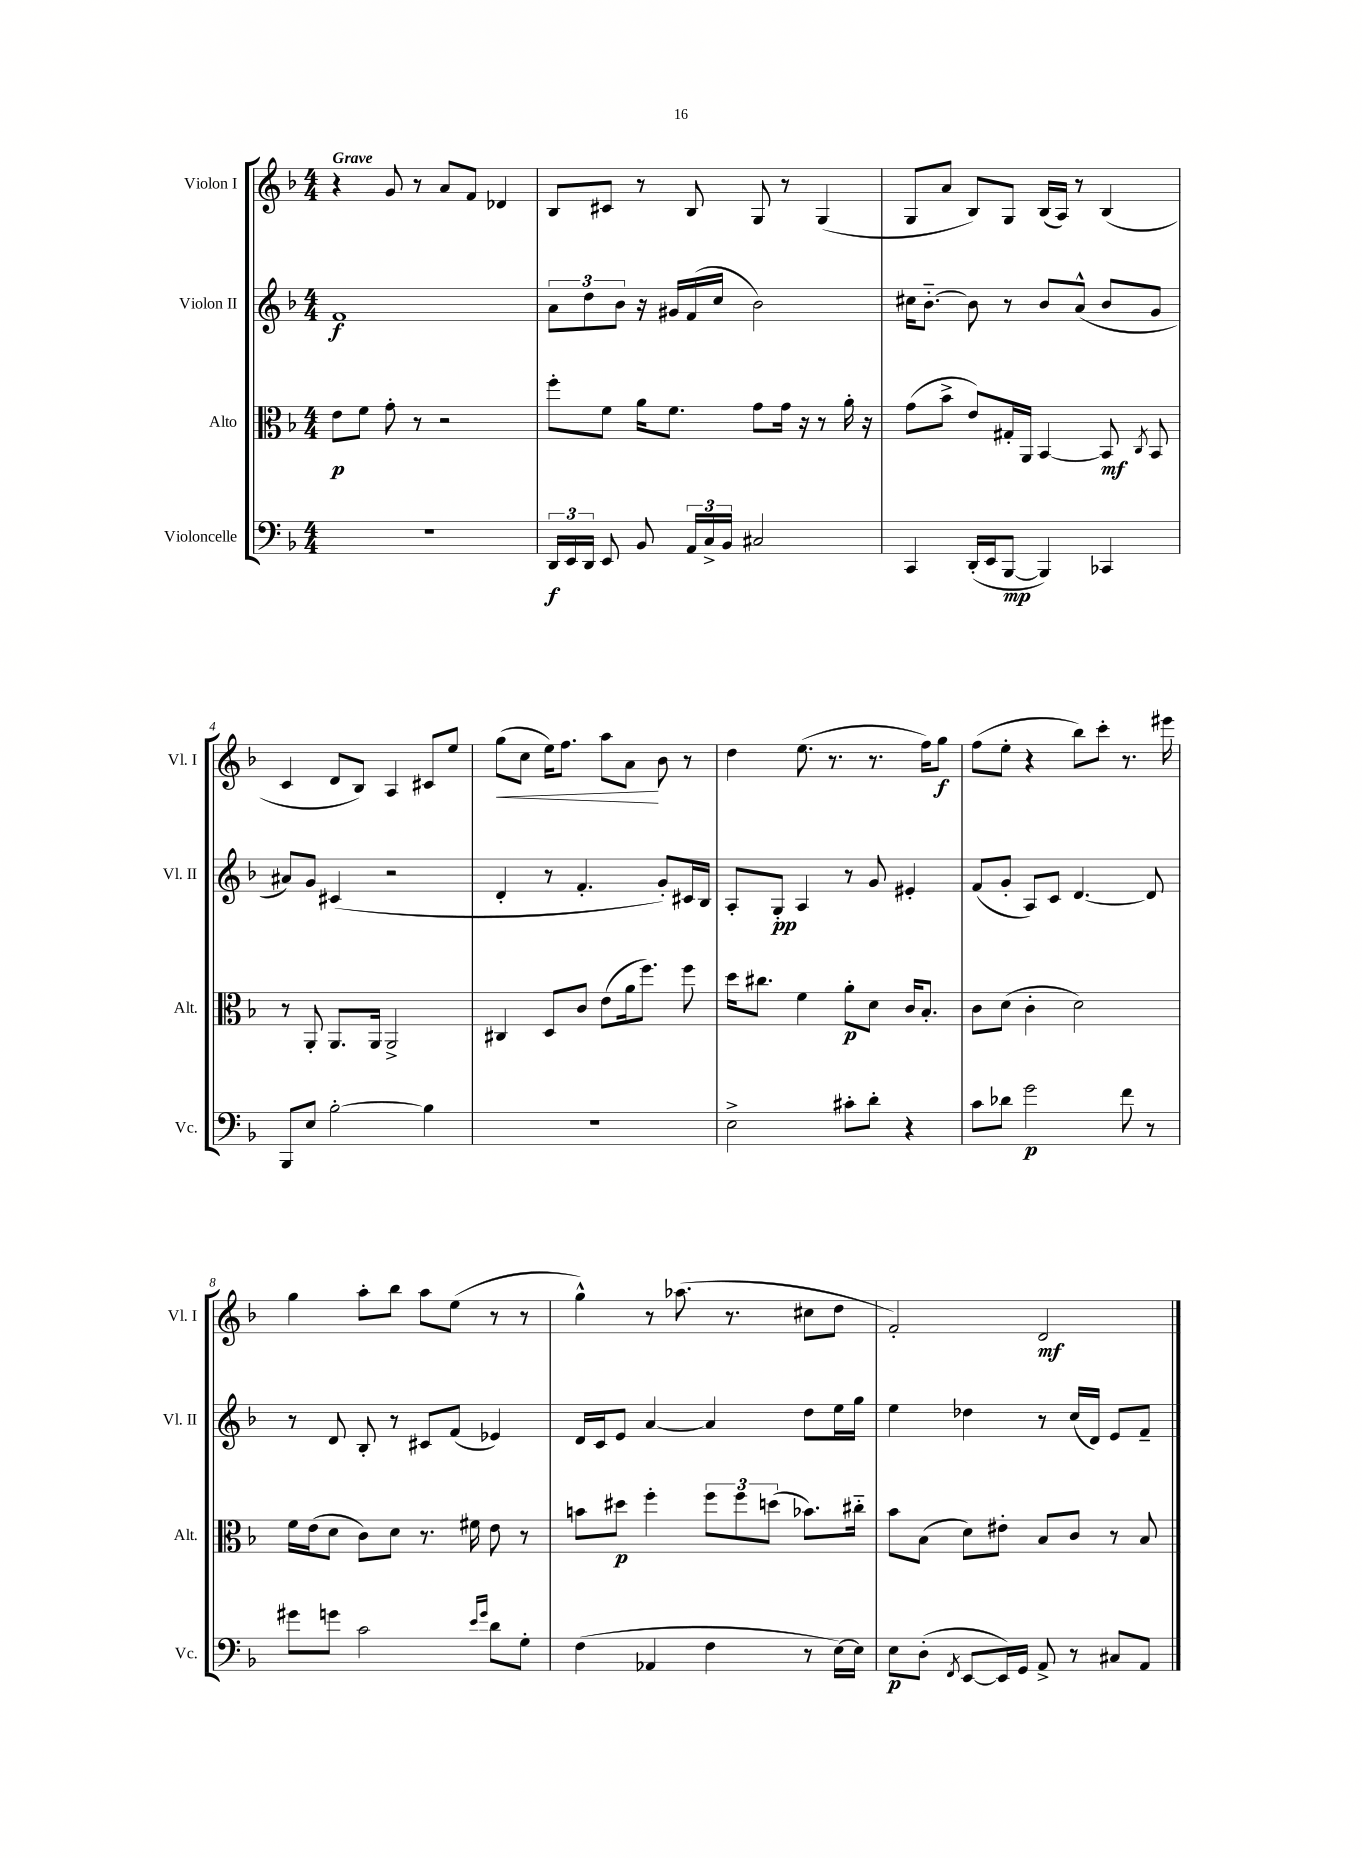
<<
\new StaffGroup <<
\new Staff = "s0" \with { instrumentName = "Violon I" shortInstrumentName = "Vl. I" } {
    \clef treble \key f \major \numericTimeSignature \time 4/4 \tempo "Grave"
    \autoBeamOff r4 g'8 r8 a'8[ f'8] des'4 |
    bes8[ cis'8] r8 bes8 g8 r8 g4( |
    g8[ a'8] bes8[) g8] bes16[( a16]) r8 bes4( |
    c'4 d'8[ bes8]) a4 cis'8[ e''8] |
    g''8[\<( c''8] e''16[) f''8.] a''8[ a'8]\! bes'8 r8 |
    d''4 e''8.( r8. r8. f''16[) g''8]\f |
    f''8[( e''8]-. r4 bes''8[) c'''8]-. r8. eis'''16 |
    g''4 a''8[-. bes''8] a''8[ e''8]( r8 r8 |
    g''4-^) r8 aes''8.( r8. cis''8[ d''8] |
    f'2-.) d'2\mf \bar "|." |
}
\new Staff = "s1" \with { instrumentName = "Violon II" shortInstrumentName = "Vl. II" } {
    \clef treble \key f \major \numericTimeSignature \time 4/4
    \autoBeamOff f'1\f |
    \tuplet 3/2 { a'8[ d''8 bes'8] } r16 gis'16[ f'16( c''16] bes'2) |
    cis''16[ bes'8.]~-_ bes'8 r8 bes'8[ a'8]-^( bes'8[ g'8] |
    ais'8[) g'8] cis'4( r2 |
    d'4-. r8 f'4.-. g'8[-.) cis'16 bes16] |
    a8[-. g8]-.\pp a4 r8 g'8 eis'4-. |
    f'8[( g'8]-. a8[) c'8] d'4.~ d'8 |
    r8 d'8 bes8-. r8 cis'8[ f'8]( ees'4) |
    d'16[ c'16 e'8] a'4~ a'4 d''8[ e''16 g''16] |
    e''4 des''4 r8 c''16[( d'16]) e'8[ f'8]-- \bar "|." |
}
\new Staff = "s2" \with { instrumentName = "Alto" shortInstrumentName = "Alt." } {
    \clef alto \key f \major \numericTimeSignature \time 4/4
    \autoBeamOff e'8[\p f'8] g'8-. r8 r2 |
    f''8[-. f'8] a'16[ f'8.] g'8[ g'16] r16 r8 a'16-. r16 |
    g'8[( bes'8]-> e'8[) gis16-. a,16] bes,4~ bes,8\mf \acciaccatura { c8 } bes,8 |
    r8 a,8-. a,8.[ a,16] a,2-> |
    cis4 d8[ c'8] e'8[( a'16 f''8.]) f''8 |
    d''16[ cis''8.] f'4 a'8[-.\p d'8] c'16[ bes8.]-. |
    c'8[ d'8]( c'4-. d'2) |
    f'16[ e'16( d'8] c'8[) d'8] r8. fis'16 e'8 r8 |
    b'8[ dis''8]\p f''4-. \tuplet 3/2 { f''8[ f''8 d''8]( } bes'8.[) cis''16]-_ |
    bes'8[ bes8]( d'8[) eis'8]-. bes8[ c'8] r8 bes8 \bar "|." |
}
\new Staff = "s3" \with { instrumentName = "Violoncelle" shortInstrumentName = "Vc." } {
    \clef bass \key f \major \numericTimeSignature \time 4/4
    \autoBeamOff R1 |
    \tuplet 3/2 { d,16[\f e,16 d,16] } e,8 bes,8 \tuplet 3/2 { a,16[ c16-> bes,16] } cis2 |
    c,4 d,16[-.( e,16 bes,,8]~\mp bes,,4) ces,4 |
    bes,,8[ e8] bes2~-. bes4 |
    R1 |
    e2-> cis'8[-. d'8]-. r4 |
    c'8[ des'8] g'2\p f'8 r8 |
    gis'8[ g'8] c'2 \grace { e'16[ g'16] } d'8[ g8]-. |
    f4( aes,4 f4 r8 e16[~) e16] |
    e8[\p d8]-.( \acciaccatura { f,8 } e,8[~ e,16) g,16] a,8-> r8 cis8[ a,8] \bar "|." |
}
>>
>>
